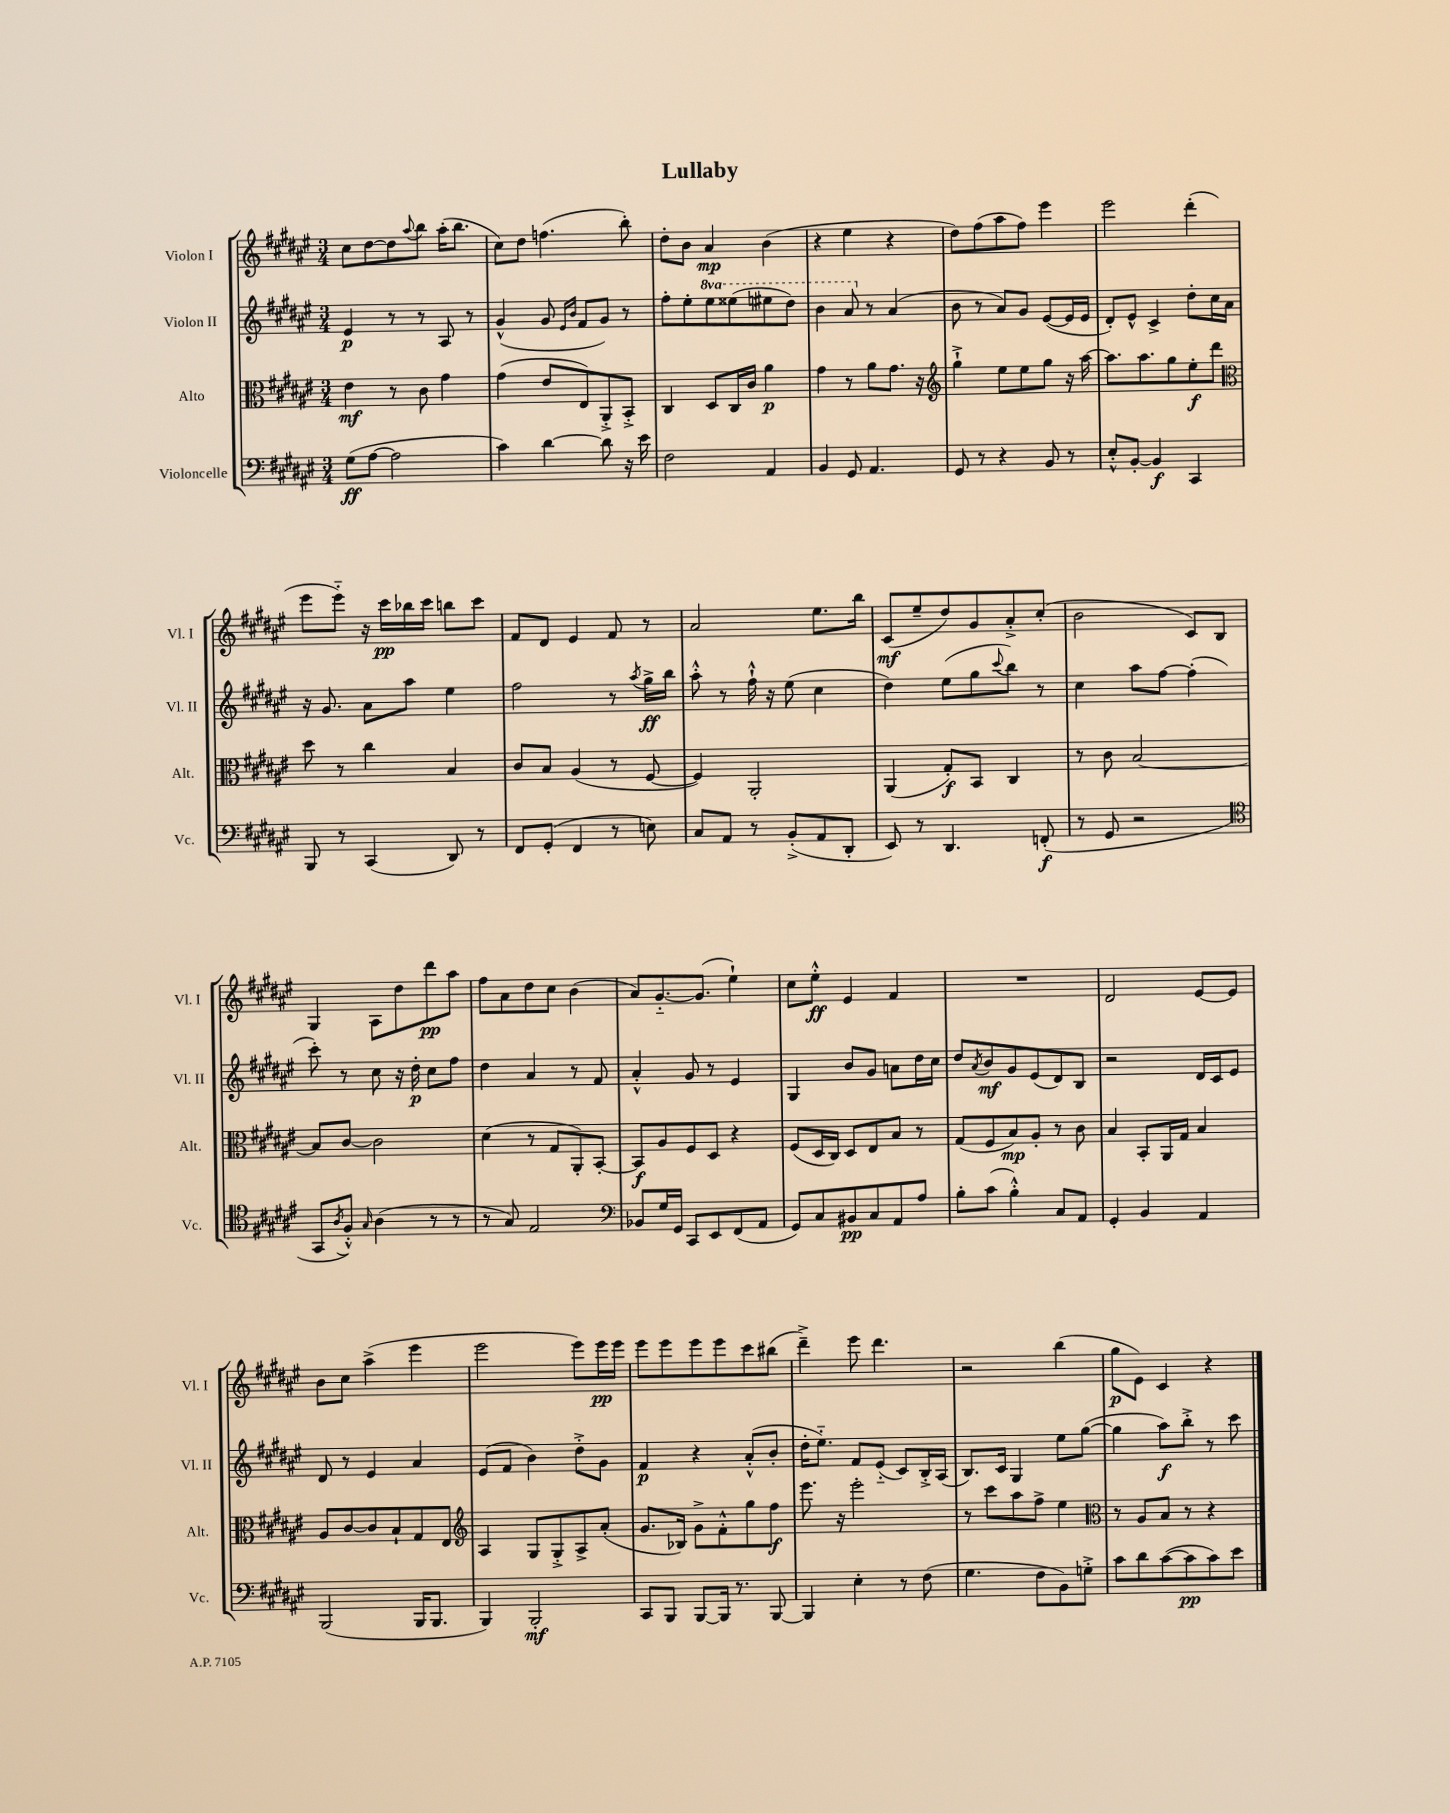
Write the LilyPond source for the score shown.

\header { title = "Lullaby" }
<<
\new StaffGroup <<
\new Staff = "s0" \with { instrumentName = "Violon I" shortInstrumentName = "Vl. I" } {
    \clef treble \key fis \major \numericTimeSignature \time 3/4
    cis''8 dis''8~ dis''8 \appoggiatura { ais''8 } b''8 ais''16-.( b''8. |
    cis''8) dis''8 f''4.( b''8-.) |
    dis''8-. b'8 ais'4\mp b'4( |
    r4 eis''4 r4 |
    dis''8) fis''8( ais''8 fis''8) eis'''4 |
    eis'''2 dis'''4-.( |
    eis'''8 eis'''8-_) r16 cis'''16\pp bes''16 cis'''16 b''8 cis'''8 |
    fis'8 dis'8 eis'4 fis'8 r8 |
    ais'2 eis''8. b''16 |
    cis'8\mf( eis''8-- dis''8) gis'8 ais'8-.-> cis''8-.( |
    b'2 cis'8) b8 |
    gis4 ais8 dis''8 dis'''8\pp ais''8 |
    fis''8 ais'8 dis''8 cis''8 b'4( |
    ais'8) gis'8.~-_ gis'8.( eis''4-!) |
    cis''8 eis''8-.-^\ff eis'4 fis'4 |
    R2. |
    dis'2 eis'8~ eis'8 |
    b'8 cis''8 ais''4->( eis'''4 |
    eis'''2 eis'''8) eis'''16\pp eis'''16 |
    eis'''8 eis'''8 eis'''8 eis'''8 cis'''8 bis''8( |
    dis'''4--->) eis'''8 dis'''4. |
    r2 b''4( |
    gis''8\p eis'8) cis'4 r4 \bar "|." |
}
\new Staff = "s1" \with { instrumentName = "Violon II" shortInstrumentName = "Vl. II" } {
    \clef treble \key fis \major \numericTimeSignature \time 3/4 \set Staff.ottavationMarkups = #ottavation-simple-ordinals
    eis'4\p r8 r8 ais8 r8 |
    gis'4-^( gis'8 \grace { eis'16 b'16 } fis'8 gis'8) r8 |
    fis''8-. eis''8-. \ottava #1 eis'''8 eisis'''8( eis'''8 dis'''8) |
    b''4 ais''8 \ottava #0 r8 ais'4( |
    b'8 r8 ais'8) gis'8 eis'8~( eis'16 eis'16 |
    dis'8-.) eis'8-^ cis'4-> dis''8-. cis''16 ais'16 |
    r16 gis'8. ais'8 ais''8 eis''4 |
    fis''2 r8 \acciaccatura { ais''8 } gis''16->\ff b''16 |
    ais''8-.-^ r8 fis''16-!-^ r16 eis''8( cis''4 |
    dis''4) eis''8( gis''8 \appoggiatura { cis'''8 } b''8) r8 |
    cis''4 ais''8 fis''8~ fis''4-.( |
    cis'''8-.) r8 cis''8 r16 dis''16-.\p cis''8 fis''8 |
    dis''4 ais'4 r8 fis'8 |
    ais'4-.-^ gis'8 r8 eis'4 |
    gis4 b'8 gis'8 a'8 dis''16 cis''16 |
    dis''8 \acciaccatura { ais'8 } b'8\mf gis'8 eis'8( dis'8) b8 |
    r2 dis'16 cis'16 eis'8 |
    dis'8 r8 eis'4 ais'4 |
    eis'8( fis'8 b'4) dis''8-.-> gis'8 |
    fis'4\p r4 ais'8-.-^( b'8-. |
    dis''16-. eis''8.-_) fis'8 eis'8-_( cis'8) b16-.-> ais16( |
    b8.) cis'16 gis4 eis''8 gis''8~( |
    gis''4 ais''8\f) b''8-.-> r8 cis'''8 \bar "|." |
}
\new Staff = "s2" \with { instrumentName = "Alto" shortInstrumentName = "Alt." } {
    \clef alto \key fis \major \numericTimeSignature \time 3/4
    eis'4\mf r8 cis'8 gis'4 |
    gis'4( eis'8 eis8) ais,8-.-> b,8-.-> |
    cis4 dis8 cis16 cis'16 ais'4\p |
    gis'4 r8 ais'8 gis'8. r16 |
    \clef treble gis''4-!-> eis''8 eis''8 gis''8 r16 ais''16~ |
    ais''8. ais''8. gis''8 eis''8-.\f dis'''8 |
    \clef alto dis''8 r8 cis''4 b4 |
    cis'8 b8 ais4( r8 fis8~ |
    fis4) ais,2-. |
    ais,4( gis8-.\f) b,8 cis4 |
    r8 cis'8 b2~ |
    b8 cis'8~ cis'2 |
    dis'4( r8 gis8 ais,8-.) b,8~-. |
    b,8\f ais8 fis8 dis8 r4 |
    fis8( dis16 cis16) dis8 eis8 b8 r8 |
    gis8( fis8 b8\mp) ais8-. r8 cis'8 |
    b4 b,8-. ais,16 gis16 b4 |
    ais8 cis'8~ cis'8 b8-! gis8 eis8 |
    \clef treble ais4 gis8 gis8-.-> ais8-> ais'8-.( |
    gis'8. bes16) gis'8-> fis'8-.-^ gis''8 fis''8\f |
    eis'''8. r16 eis'''2-. |
    r8 cis'''8 ais''8 fis''8-> eis''4 |
    \clef alto r8 ais8 b8 r8 r4 \bar "|." |
}
\new Staff = "s3" \with { instrumentName = "Violoncelle" shortInstrumentName = "Vc." } {
    \clef bass \key fis \major \numericTimeSignature \time 3/4
    gis8\ff( ais8~ ais2 |
    cis'4) dis'4~ dis'8 r16 eis'16 |
    fis2 ais,4 |
    b,4 gis,8 ais,4. |
    gis,8 r8 r4 b,8 r8 |
    eis8-.-^ b,8~-. b,4\f cis,4 |
    b,,8 r8 cis,4( dis,8) r8 |
    fis,8 gis,8-.( fis,4 r8 e8) |
    cis8 ais,8 r8 b,8-.->( ais,8 dis,8-. |
    eis,8) r8 dis,4. f,8-.\f( |
    r8 gis,8 r2 |
    \clef tenor gis,8 \acciaccatura { ais8 } fis8-.-^) \grace { gis16 } ais4( r8 r8 |
    r8 gis8) eis2 |
    \clef bass bes,8 gis16 gis,16 cis,8 eis,8 fis,8( ais,8 |
    gis,8) cis8 bis,8\pp cis8 ais,8 ais8 |
    b8-. cis'8( b4-.-^) cis8 ais,8 |
    gis,4-. b,4 ais,4 |
    b,,2( b,,16 b,,8. |
    b,,4) b,,2-.\mf |
    cis,8 b,,8 b,,8~ b,,16 r8. b,,8~ |
    b,,4 eis4-. r8 fis8( |
    gis4. fis8 b,8) g8-.-> |
    cis'8 dis'8 cis'8~( cis'8\pp cis'8) eis'8 \bar "|." |
}
>>
>>
\layout { \context { \Score \remove "Bar_number_engraver" } }
